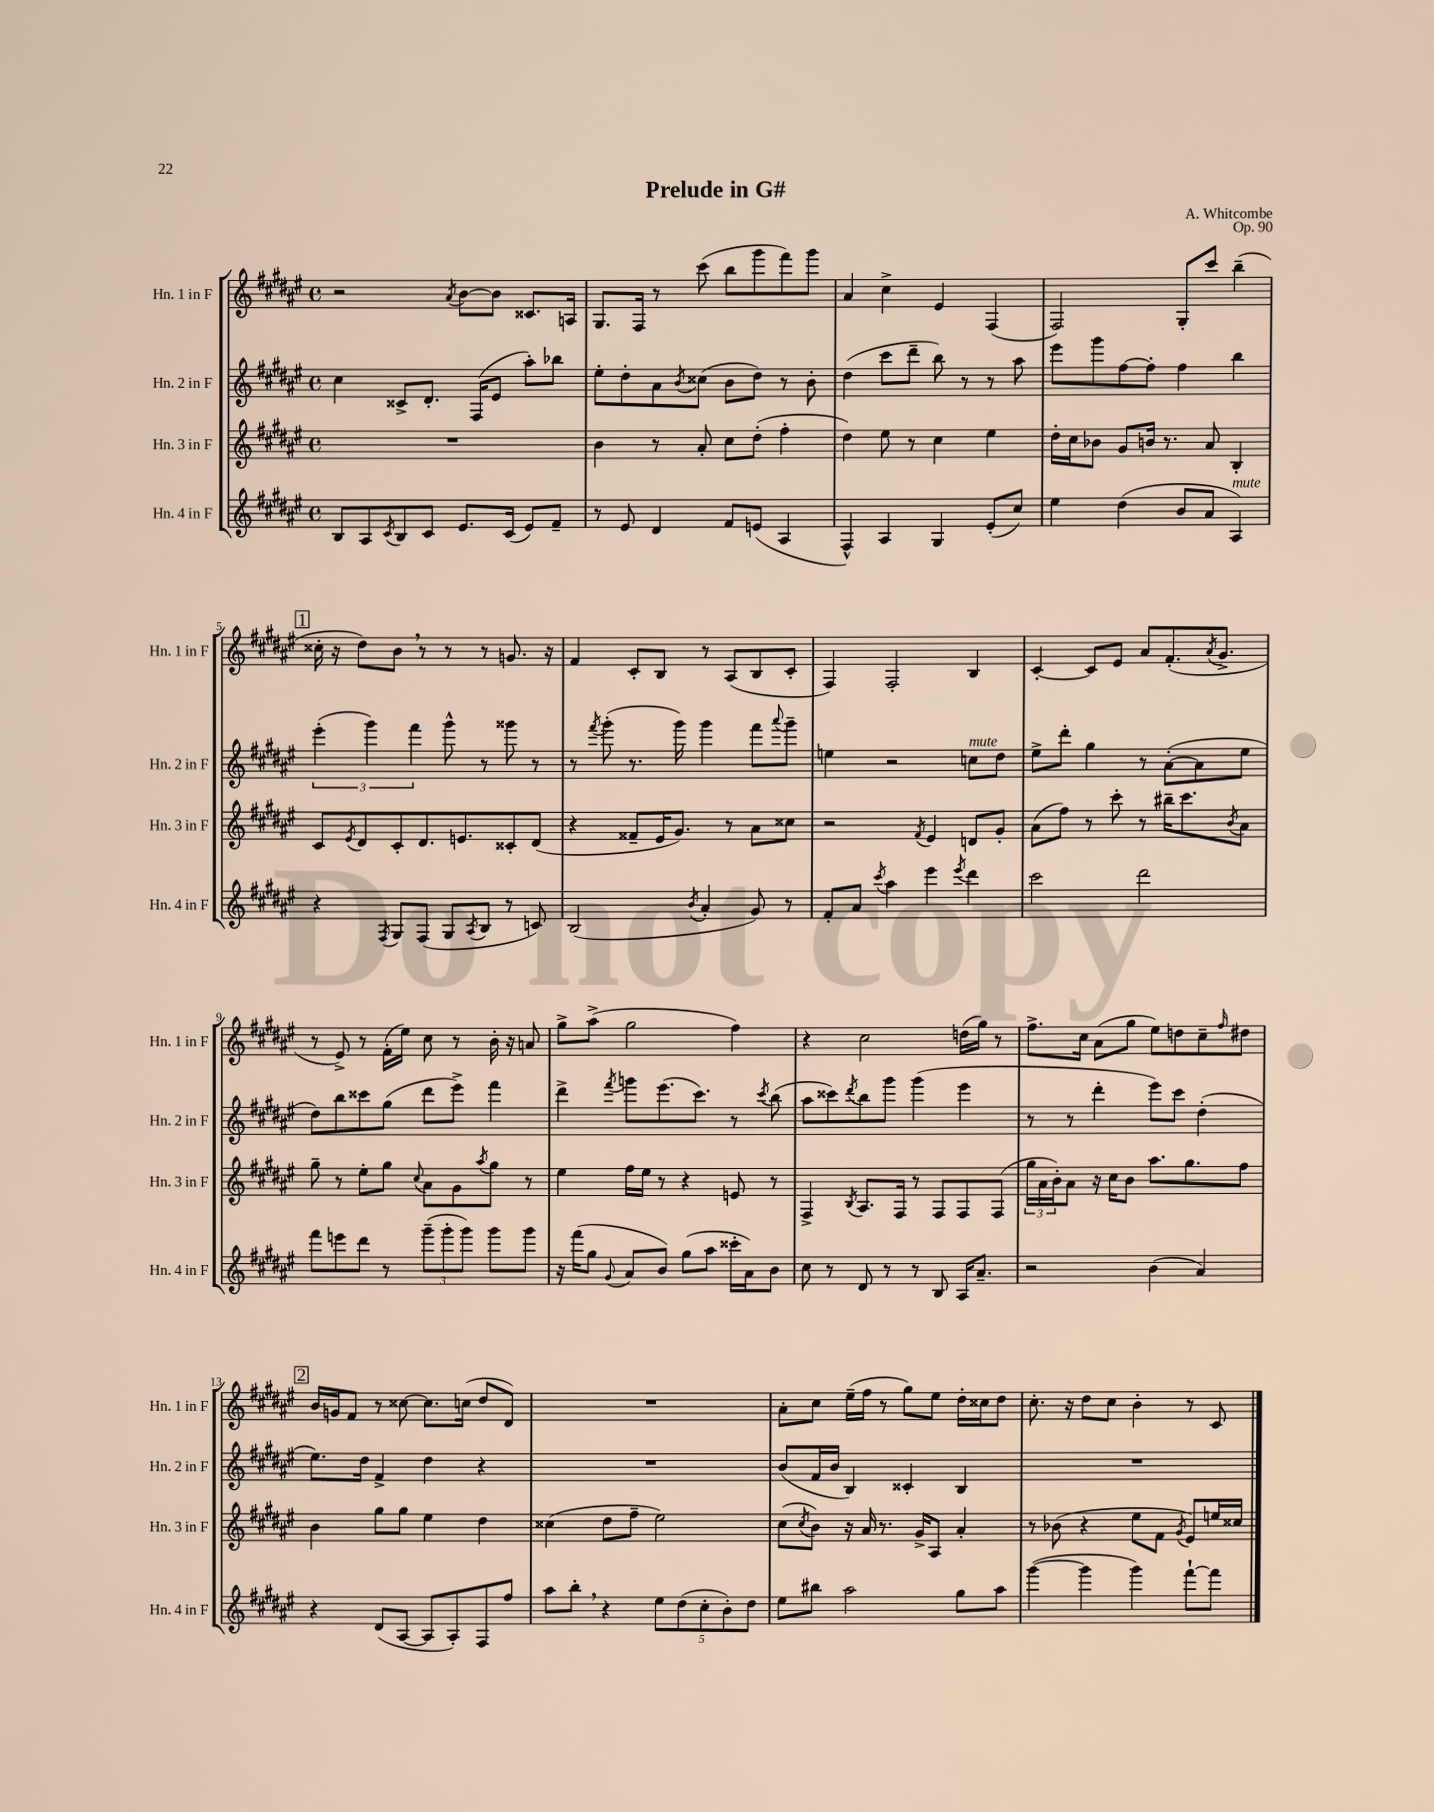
\header { title = "Prelude in G#" composer = "A. Whitcombe" opus = "Op. 90" }
<<
\new StaffGroup <<
\new Staff = "s0" \with { instrumentName = "Hn. 1 in F" shortInstrumentName = "Hn. 1 in F" } {
    \clef treble \key fis \major \defaultTimeSignature \time 4/4
    r2 \acciaccatura { ais'8 } b'8~ b'8 cisis'8. a16 |
    gis8. fis16 r8 cis'''8( b''8 gis'''8 fis'''8) gis'''8 |
    ais'4 cis''4-> eis'4 fis4( |
    fis2) gis8-. cis'''8 b''4--( |
    \mark \markup { \box "1" } cisis''16-. r16 dis''8) b'8 \breathe r8 r8 r8 g'8. r16 |
    fis'4 cis'8-. b8 r8 ais8( b8 cis'8-. |
    fis4) fis2-. b4 |
    cis'4~-. cis'8 eis'8 ais'8 fis'8.-.( \acciaccatura { ais'8 } gis'8.-> |
    r8 eis'8->) r8 fis'16-.( eis''16) cis''8 r8 b'16-. r16 a'8 |
    gis''8-> ais''8->( gis''2 fis''4) |
    r4 cis''2 d''16( gis''16) r8 |
    fis''8.-> cis''16 ais'8( gis''8 eis''8) d''8 cis''8-- \grace { fis''16 } dis''8 |
    \mark \markup { \box "2" } b'16 g'16 fis'8 r8 cisis''8~ cisis''8. c''16( dis''8 dis'8) |
    R1 |
    ais'8-. cis''8 eis''16--( fis''16 r8 gis''8) eis''8 dis''16-. cisis''16 dis''8 |
    cis''8.-. r16 dis''8 cis''8 b'4-. r8 cis'8 \bar "|." |
}
\new Staff = "s1" \with { instrumentName = "Hn. 2 in F" shortInstrumentName = "Hn. 2 in F" } {
    \clef treble \key fis \major \defaultTimeSignature \time 4/4
    cis''4 cisis'8-> dis'8.-. fis16( eis'8 ais''8-.) bes''8 |
    eis''8-. dis''8-. ais'8 \acciaccatura { b'8 } cisis''8( b'8 dis''8) r8 b'8-. |
    dis''4( cis'''8 dis'''8-- b''8) r8 r8 ais''8 |
    eis'''8 gis'''8 fis''8~ fis''8-. fis''4 b''4 |
    \mark \markup { \box "1" } \tuplet 3/2 { eis'''4-.( gis'''4) fis'''4 } gis'''8-^ r8 gisis'''8 r8 |
    r8 \acciaccatura { fis'''8 } gis'''8-.( r8. gis'''16) gis'''4 fis'''8 \appoggiatura { ais'''8 } gis'''8-- |
    e''4 r2 c''8^\markup { \italic "mute" } dis''8 |
    eis''8-> dis'''8-. gis''4 r8 ais'8~-.( ais'8 eis''8 |
    dis''8) b''8 cisis'''8 gis''8( dis'''8 eis'''8->) fis'''4 |
    dis'''4-> \acciaccatura { fis'''8 } g'''8 eis'''8.( cis'''8.) r8 \acciaccatura { cis'''8 } b''8( |
    ais''8 cisis'''8) \acciaccatura { dis'''8 } b''8 gis'''8 gis'''4( eis'''4 |
    r8 r8 dis'''4-. eis'''8) cis'''8 dis''4-.( |
    \mark \markup { \box "2" } eis''8.) dis''16 fis'4-> dis''4 r4 |
    R1 |
    b'8( fis'16 b'16 b4) cisis'4-. b4 |
    R1 \bar "|." |
}
\new Staff = "s2" \with { instrumentName = "Hn. 3 in F" shortInstrumentName = "Hn. 3 in F" } {
    \clef treble \key fis \major \defaultTimeSignature \time 4/4
    R1 |
    b'4 r8 ais'8-. cis''8 dis''8-.( fis''4-. |
    dis''4) eis''8 r8 cis''4 eis''4 |
    dis''16-. cis''16 bes'8 gis'8 b'16 r8. ais'8 b4-. |
    \mark \markup { \box "1" } cis'8 \acciaccatura { eis'8 } dis'8 cis'8-. dis'8. e'8. cisis'8-. dis'8( |
    r4 fisis'8-- eis'16 gis'8.) r8 ais'8 cisis''8 |
    r2 \acciaccatura { fis'8 } eis'4 d'8 gis'8-. |
    ais'8( fis''8) r8 cis'''8-. r8 bis''16-- cis'''8. \acciaccatura { b'8 } ais'8 |
    gis''8-- r8 eis''8-. gis''8 \appoggiatura { cis''8 } ais'8 gis'8 \acciaccatura { ais''8 } gis''8 r8 |
    eis''4 fis''16 eis''16 r8 r4 e'8 r8 |
    fis4-> \acciaccatura { b8 } ais8. fis16 r8 fis8 fis8 fis8( |
    \tuplet 3/2 { gis''16 ais'16 b'16-.) } ais'8 r16 cis''16 b'8 ais''8. gis''8. fis''8 |
    \mark \markup { \box "2" } b'4 gis''8 gis''8 eis''4 dis''4 |
    cisis''4( dis''8 fis''8-- eis''2) |
    cis''8( \acciaccatura { cis''8 } b'8) r16 ais'16 r8. gis'16-> ais8 ais'4-. |
    r8 bes'8( r4 eis''8 fis'8 \acciaccatura { gis'8 } eis'8) e''16 cisis''16 \bar "|." |
}
\new Staff = "s3" \with { instrumentName = "Hn. 4 in F" shortInstrumentName = "Hn. 4 in F" } {
    \clef treble \key fis \major \defaultTimeSignature \time 4/4
    b8 ais8 \acciaccatura { cis'8 } b8 cis'8 eis'8. cis'16( eis'8) fis'8-- |
    r8 eis'8 dis'4 fis'8 e'8( ais4 |
    fis4-^) ais4 gis4 eis'8-.( cis''8) |
    eis''4 dis''4( b'8 ais'8 ais4^\markup { \italic "mute" }) |
    \mark \markup { \box "1" } r4 \acciaccatura { fis8 } gis8 fis8( gis8 \acciaccatura { ais8 } b8 r8 c'8) |
    b2( \acciaccatura { b'8 } ais'4-. gis'8) r8 |
    fis'8-. ais'8 \acciaccatura { cis'''8 } ais''4 eis'''4 \acciaccatura { eis'''8 } dis'''4 |
    cis'''2 dis'''2 |
    fis'''8 e'''8 dis'''8 r8 \tuplet 3/2 { gis'''8--( gis'''8-. gis'''8) } gis'''8 gis'''8 |
    r16 fis'''16( gis''8 \appoggiatura { gis'8 } ais'8 b'8) gis''8( ais''8 cisis'''16-. ais'16) b'8 |
    cis''8 r8 dis'8 r8 r8 b8 ais16 ais'8.-- |
    r2 b'4( ais'4) |
    \mark \markup { \box "2" } r4 dis'8( ais8~ ais8 ais8-.) fis8 fis''8 |
    ais''8 b''8-. \breathe r4 \tuplet 5/4 { eis''8 dis''8( cis''8-. b'8-.) dis''8 } |
    eis''8 bis''8 ais''2 gis''8 ais''8 |
    gis'''4~( gis'''4 gis'''4) fis'''8~-! fis'''8 \bar "|." |
}
>>
>>
